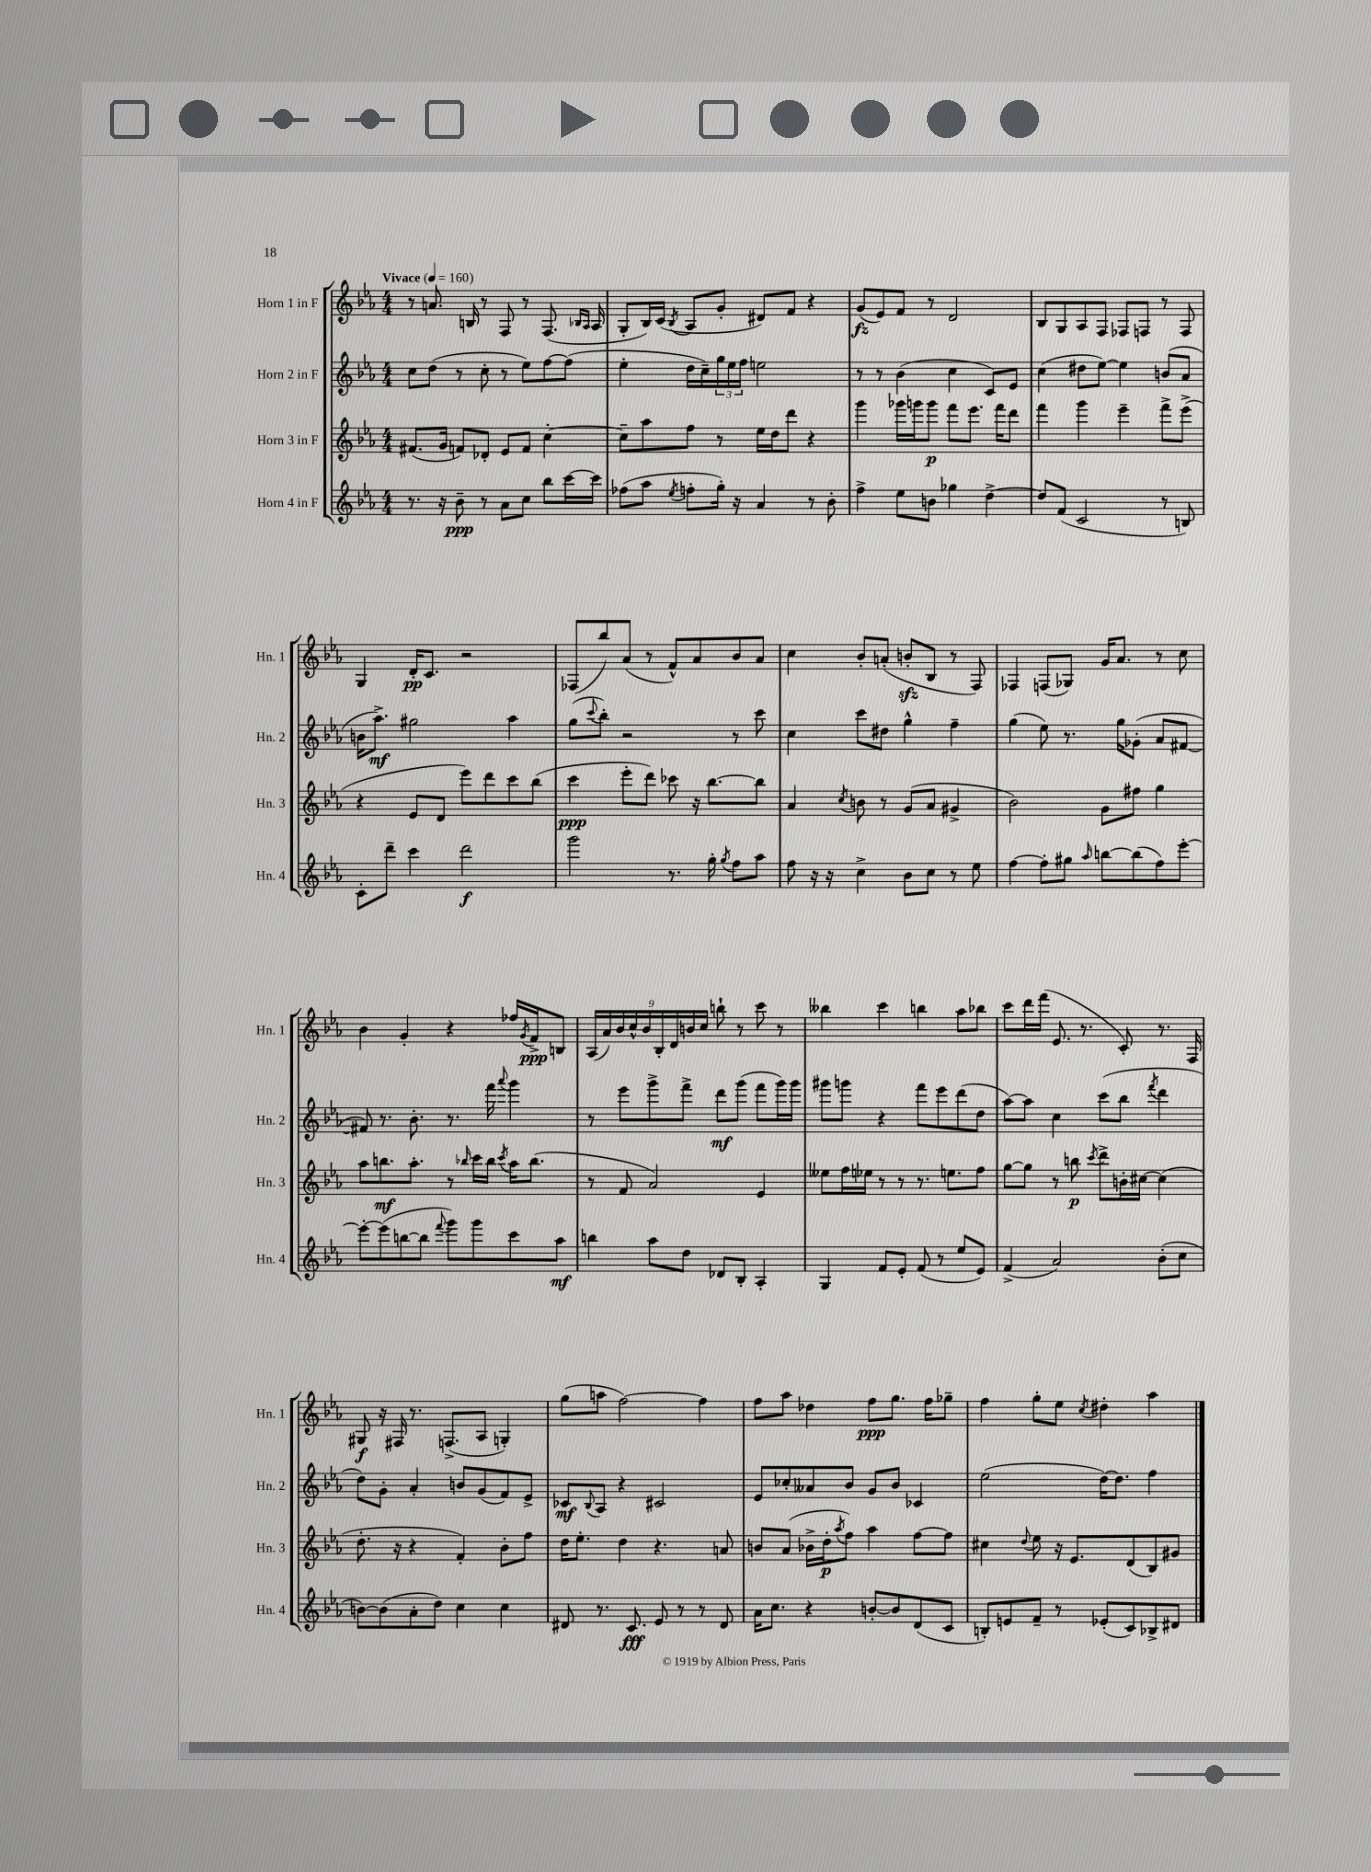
<<
\new StaffGroup <<
\new Staff = "s0" \with { instrumentName = "Horn 1 in F" shortInstrumentName = "Hn. 1" } {
    \clef treble \key ees \major \numericTimeSignature \time 4/4 \tempo "Vivace" 4 = 160
    r8 a'8. b16 r8 f8 r8 f8.( \grace { bes16 aes16 } aes16 |
    g8-. bes16) c'16( \acciaccatura { bes8 } aes8 g'8-. dis'8) f'8 r4 |
    g'8\fz( ees'8) f'8 r8 d'2 |
    bes8 g8 aes8 f8 fes8 f8 r8 f8 |
    g4 d'16-.\pp c'8. r2 |
    fes8( bes''8) aes'8( r8 f'8-^) aes'8 bes'8 aes'8 |
    c''4 bes'8-. a'8-.( b'8-.\sfz bes8 r8 f8) |
    fes4 f8( ges8) g'16 aes'8. r8 c''8 |
    bes'4 g'4-. r4 fes''16 \acciaccatura { g'8 } f'16->\ppp b8 |
    \tuplet 9/8 { aes16( aes'16) bes'16 c''16-^ bes'16 bes16-. d'16 b'16 c''16 } b''8-! r8 c'''8 r8 |
    beses''4 c'''4 b''4 aes''8 bes''8 |
    c'''8 d'''16 f'''16( ees'8. r8. c'8-.) r8. f16 |
    gis8\f r16 fis16 r8. f8.->( aes8 g4-.) |
    g''8( a''8 f''2~) f''4 |
    f''8 aes''8 des''4 f''8\ppp g''8. f''16 ges''8-- |
    f''4 g''8-. ees''8 \acciaccatura { c''8 } dis''4-. aes''4 \bar "|." |
}
\new Staff = "s1" \with { instrumentName = "Horn 2 in F" shortInstrumentName = "Hn. 2" } {
    \clef treble \key ees \major \numericTimeSignature \time 4/4
    c''8 d''8( r8 c''8-. r8 ees''8) f''8~ f''8( |
    ees''4-. d''16 c''16--) \tuplet 3/2 { g''16 ees''16 f''16 } e''2 |
    r8 r8 bes'4( c''4 c'8) ees'8 |
    c''4( dis''8 ees''8~) ees''4 b'8( aes'8 |
    b'16 aes''8.->\mf) gis''2 aes''4 |
    g''8( \appoggiatura { c'''8 } bes''8-.) r2 r8 c'''8 |
    c''4 c'''8 dis''8 g''4-^ f''4-- |
    g''4( ees''8) r8. g''16 ges'8-.( aes'8 fis'8~ |
    fis'8) r8. bes'8.-. r8. f'''16 \appoggiatura { aes'''8 } g'''4 |
    r8 ees'''8 g'''8-> f'''8-> d'''8\mf g'''8( f'''8 g'''16) g'''16 |
    gis'''8 g'''8 r4 f'''8 ees'''8 d'''8( d''8 |
    aes''8~) aes''8 c''4 c'''8( bes''8 \acciaccatura { f'''8 } d'''4 |
    d''8) g'8-. aes'4-. b'8 g'8( f'8) ees'8-> |
    ces'8\mf \appoggiatura { bes8 } aes8 r4 cis'2 |
    ees'8 ces''8-. aeses'8 bes'8 g'8 bes'8 ces'4 |
    ees''2( d''16~) d''8. f''4 \bar "|." |
}
\new Staff = "s2" \with { instrumentName = "Horn 3 in F" shortInstrumentName = "Hn. 3" } {
    \clef treble \key ees \major \numericTimeSignature \time 4/4
    fis'8.( g'16 f'8) des'8-. ees'8 f'8 c''4~-. |
    c''8-- aes''8 f''8 r8 ees''16 d''16 d'''8 r4 |
    g'''4 ges'''16 g'''16 g'''8\p f'''8 ees'''8. f'''16 d'''8 |
    f'''4 g'''4 ees'''4-- f'''8-> ees'''8->( |
    r4 ees'8 d'8 ees'''8) d'''8 c'''8 bes''8( |
    c'''4\ppp ees'''8-. d'''8) ces'''8 r16 bes''8.~ bes''8 |
    aes'4 \acciaccatura { c''8 } b'8 r8 g'8( aes'8 gis'4-> |
    bes'2) g'8 fis''8 g''4 |
    aes''8 b''8.\mf aes''8.-. r8 \grace { bes''16 } c'''16 bes''16 \acciaccatura { c'''8 } aes''16 bes''8.( |
    r8 f'8 aes'2) ees'4 |
    eeses''8 f''16 ees''16 r8 r8 r8. e''8. f''8 |
    g''8~ g''8 r8 b''8\p \acciaccatura { c'''8 } d'''8-> b'16-. cis''16~ cis''4( |
    d''8.-. r16 r4 f'4-.) bes'8-. f''8 |
    d''16 ees''8.-. d''4 r4. a'8 |
    b'8 aes'8( bes'16-> d''16-.\p \acciaccatura { aes''8 } f''8) aes''4 f''8~ f''8 |
    cis''4 \appoggiatura { d''8 } ees''8 r16 ees'8. d'8( bes8) gis'8 \bar "|." |
}
\new Staff = "s3" \with { instrumentName = "Horn 4 in F" shortInstrumentName = "Hn. 4" } {
    \clef treble \key ees \major \numericTimeSignature \time 4/4
    r8. r16 bes'8--\ppp r8 aes'8 c''8 bes''8 c'''16~ c'''16 |
    fes''8( aes''8 \acciaccatura { ees''8 } f''8-. g''16-.) r16 aes'4 r8 bes'8-. |
    f''4-> ees''8 b'8 ges''4 d''4~-> |
    d''8 f'8( c'2 r8 b8) |
    c'8-. d'''8-- c'''4 d'''2\f |
    g'''2 r8. g''16-. \acciaccatura { g''8 } f''8 aes''8 |
    f''8 r16 r16 c''4-> bes'8 c''8 r8 ees''8 |
    f''4~ f''8-. gis''8 \grace { aes''16 } b''8~ b''8( f''8) ees'''8~-. |
    ees'''8~-. ees'''8( b''8~ b''8 \appoggiatura { f'''8 } g'''8) g'''8 c'''8 aes''8\mf |
    b''4 aes''8 d''8 des'8 bes8-. aes4-. |
    g4 f'8 ees'8-. f'8( r8 ees''8 ees'8) |
    f'4->( aes'2) bes'8-.( c''8 |
    b'8~) b'8( aes'8-. d''8) c''4 c''4 |
    dis'8 r8. c'8.\fff ees'8 r8 r8 dis'8 |
    aes'16 c''8. r4 b'8~-. b'8 d'8( c'8 |
    b8-.) e'8 f'8-- r8 ees'8-.( c'8) bes8-> dis'8 \bar "|." |
}
>>
>>
\layout { \context { \Score \remove "Bar_number_engraver" } }
